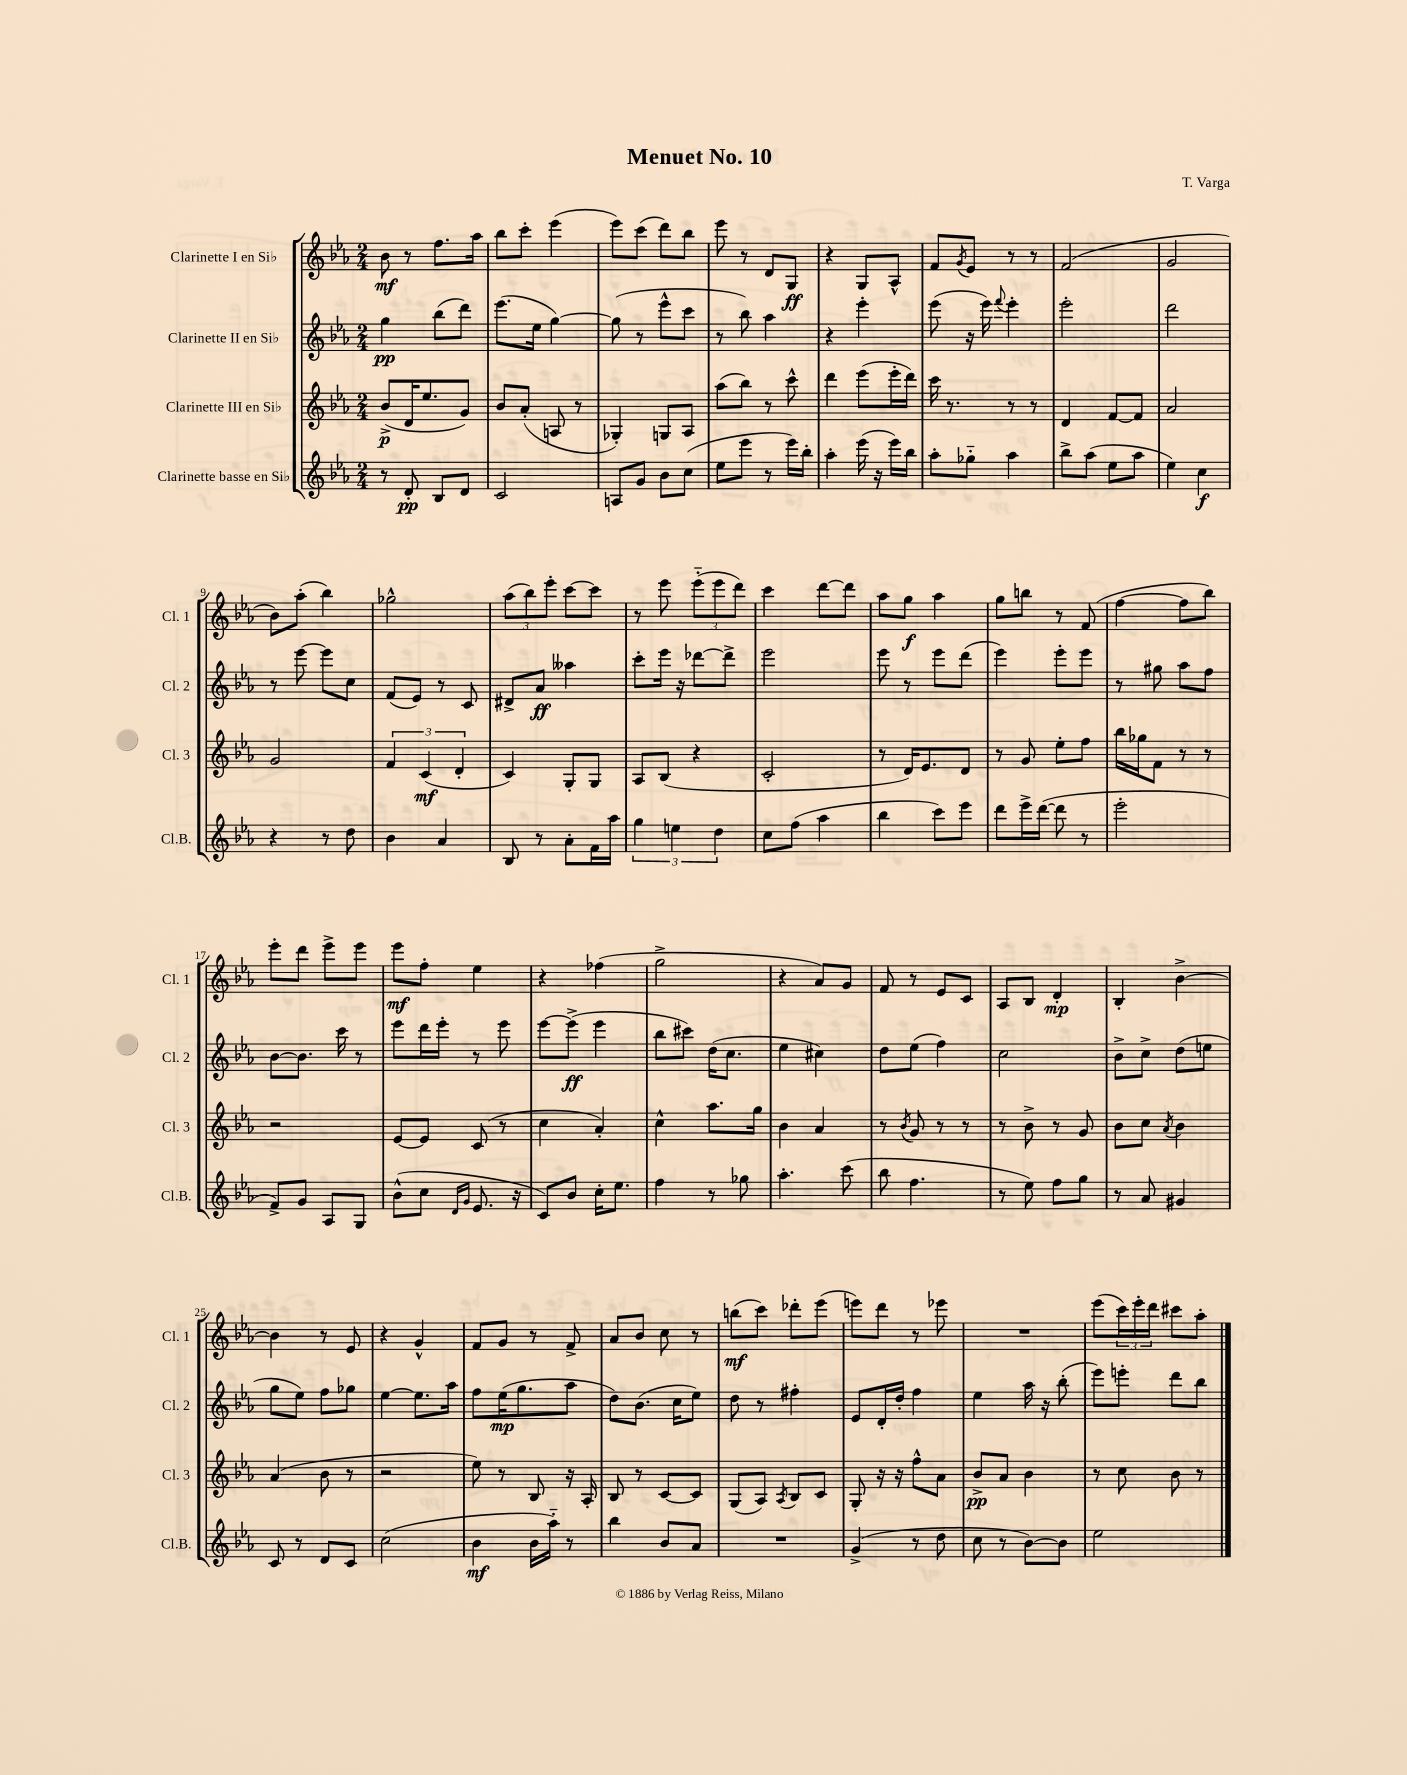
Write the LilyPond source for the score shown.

\header { title = "Menuet No. 10" composer = "T. Varga" }
<<
\new StaffGroup <<
\new Staff = "s0" \with { instrumentName = "Clarinette I en Sib" shortInstrumentName = "Cl. 1" } {
    \clef treble \key ees \major \numericTimeSignature \time 2/4
    bes'8\mf r8 f''8. aes''16 |
    bes''8 c'''8-. ees'''4( |
    ees'''8) c'''8( d'''8) bes''8 |
    ees'''8 r8 d'8 g8\ff |
    r4 g8 aes8-^ |
    f'8 \acciaccatura { g'8 } ees'8 r8 r8 |
    f'2( |
    g'2 |
    bes'8) aes''8-.( bes''4) |
    ges''2-^ |
    \tuplet 3/2 { aes''8( bes''8) ees'''8-. } c'''8~ c'''8 |
    r8 ees'''8 \tuplet 3/2 { ees'''8-_( ees'''8 d'''8) } |
    c'''4 d'''8~ d'''8 |
    aes''8 g''8\f aes''4 |
    g''8 b''8 r8 f'8( |
    f''4~ f''8 bes''8) |
    ees'''8-. d'''8 ees'''8-> ees'''8 |
    ees'''8\mf f''8-. ees''4 |
    r4 fes''4( |
    g''2-> |
    r4 aes'8) g'8 |
    f'8 r8 ees'8 c'8 |
    aes8 bes8 d'4-.\mp |
    bes4-. bes'4~-> |
    bes'4 r8 ees'8 |
    r4 g'4-^ |
    f'8 g'8 r8 f'8-> |
    aes'8 bes'8 c''8 r8 |
    b''8\mf( c'''8) des'''8-. ees'''8( |
    e'''8) d'''8 r8 ees'''8 |
    R2 |
    ees'''8( \tuplet 3/2 { c'''16) ees'''16-. d'''16 } cis'''8 aes''8-. \bar "|." |
}
\new Staff = "s1" \with { instrumentName = "Clarinette II en Sib" shortInstrumentName = "Cl. 2" } {
    \clef treble \key ees \major \numericTimeSignature \time 2/4
    g''4\pp bes''8( d'''8) |
    ees'''8.( ees''16 g''4~) |
    g''8( r8 ees'''8-^ c'''8 |
    r8 bes''8) aes''4 |
    r4 ees'''4-. |
    ees'''8( r16 ees'''16) \appoggiatura { f'''8 } ees'''4-. |
    ees'''2-. |
    d'''2 |
    r8 ees'''8~ ees'''8 c''8 |
    f'8( ees'8) r8 c'8 |
    dis'8-> aes'8\ff aeses''4 |
    c'''8-. ees'''16 r16 des'''8~ des'''8-> |
    ees'''2 |
    ees'''8 r8 ees'''8 d'''8( |
    ees'''4) ees'''8-. ees'''8 |
    r8 gis''8 aes''8 f''8 |
    bes'8~ bes'8. c'''16 r8 |
    ees'''8 d'''16 ees'''16-. r8 ees'''8 |
    ees'''8~ ees'''8->\ff( ees'''4 |
    bes''8 cis'''8) d''16( c''8. |
    ees''4 cis''4) |
    d''8 ees''8( f''4) |
    c''2 |
    bes'8-> c''8-> d''8( e''8 |
    g''8 ees''8) f''8 ges''8 |
    ees''4~ ees''8. aes''16 |
    f''8 ees''16\mp( g''8. aes''8 |
    d''8) bes'8.( c''16 ees''8) |
    d''8 r8 fis''4-. |
    ees'8 d'16-. d''16-. f''4 |
    ees''4 aes''16 r16 bes''8-.( |
    ees'''8) e'''8-. d'''8 bes''8 \bar "|." |
}
\new Staff = "s2" \with { instrumentName = "Clarinette III en Sib" shortInstrumentName = "Cl. 3" } {
    \clef treble \key ees \major \numericTimeSignature \time 2/4
    bes'8->\p( d'16 ees''8. g'8) |
    bes'8 aes'8-.( a8 r8 |
    ges4-.) g8 aes8 |
    aes''8( bes''8) r8 c'''8-^ |
    d'''4 ees'''8( ees'''16-. d'''16) |
    c'''16 r8. r8 r8 |
    d'4 f'8~ f'8 |
    aes'2 |
    g'2 |
    \tuplet 3/2 { f'4 c'4\mf( d'4-. } |
    c'4) g8-. g8 |
    aes8 bes8( r4 |
    c'2-. |
    r8 d'16) ees'8. d'8 |
    r8 g'8 ees''8-. f''8 |
    bes''16 ges''16 f'8 r8 r8 |
    r2 |
    ees'8~ ees'8 c'8( r8 |
    c''4 aes'4-.) |
    c''4-^ aes''8. g''16 |
    bes'4 aes'4 |
    r8 \acciaccatura { bes'8 } g'8 r8 r8 |
    r8 bes'8-> r8 g'8 |
    bes'8 c''8 \acciaccatura { aes'8 } bes'4 |
    aes'4( bes'8 r8 |
    r2 |
    ees''8) r8 bes8 r16 aes16-. |
    bes8 r8 c'8~ c'8 |
    g8( aes8) \acciaccatura { aes8 } bes8 c'8 |
    g8-. r16 r16 f''8-^ aes'8 |
    bes'8->\pp aes'8 bes'4 |
    r8 c''8 bes'8 r8 \bar "|." |
}
\new Staff = "s3" \with { instrumentName = "Clarinette basse en Sib" shortInstrumentName = "Cl.B." } {
    \clef treble \key ees \major \numericTimeSignature \time 2/4
    r8 d'8-.\pp bes8 d'8 |
    c'2 |
    a8 g'8 bes'8 c''8( |
    ees''8 ees'''8 r8 ees'''16) bes''16-. |
    aes''4-. ees'''16( r16 ees'''16) bes''16 |
    aes''8-. ges''8-_ aes''4 |
    bes''8-> aes''8( ees''8 aes''8 |
    ees''4) c''4\f |
    r4 r8 d''8 |
    bes'4 aes'4 |
    bes8 r8 aes'8-. f'16 aes''16 |
    \tuplet 3/2 { g''4 e''4 d''4 } |
    c''8 f''8( aes''4 |
    bes''4 c'''8) ees'''8 |
    d'''8 ees'''16-> d'''16~( d'''8 r8 |
    ees'''2-. |
    f'8->) g'8 aes8 g8 |
    bes'8-^( c''8 \grace { d'16 g'16 } ees'8. r16 |
    c'8) bes'8 c''16-. ees''8. |
    f''4 r8 ges''8 |
    aes''4.-. c'''8( |
    bes''8 f''4. |
    r8 ees''8) f''8 g''8 |
    r8 aes'8 gis'4 |
    c'8 r8 d'8 c'8 |
    c''2( |
    bes'4\mf bes'16 aes''16-_) r8 |
    bes''4 bes'8 aes'8 |
    R2 |
    g'4->( r8 d''8 |
    c''8 r8 bes'8~) bes'8 |
    ees''2 \bar "|." |
}
>>
>>
